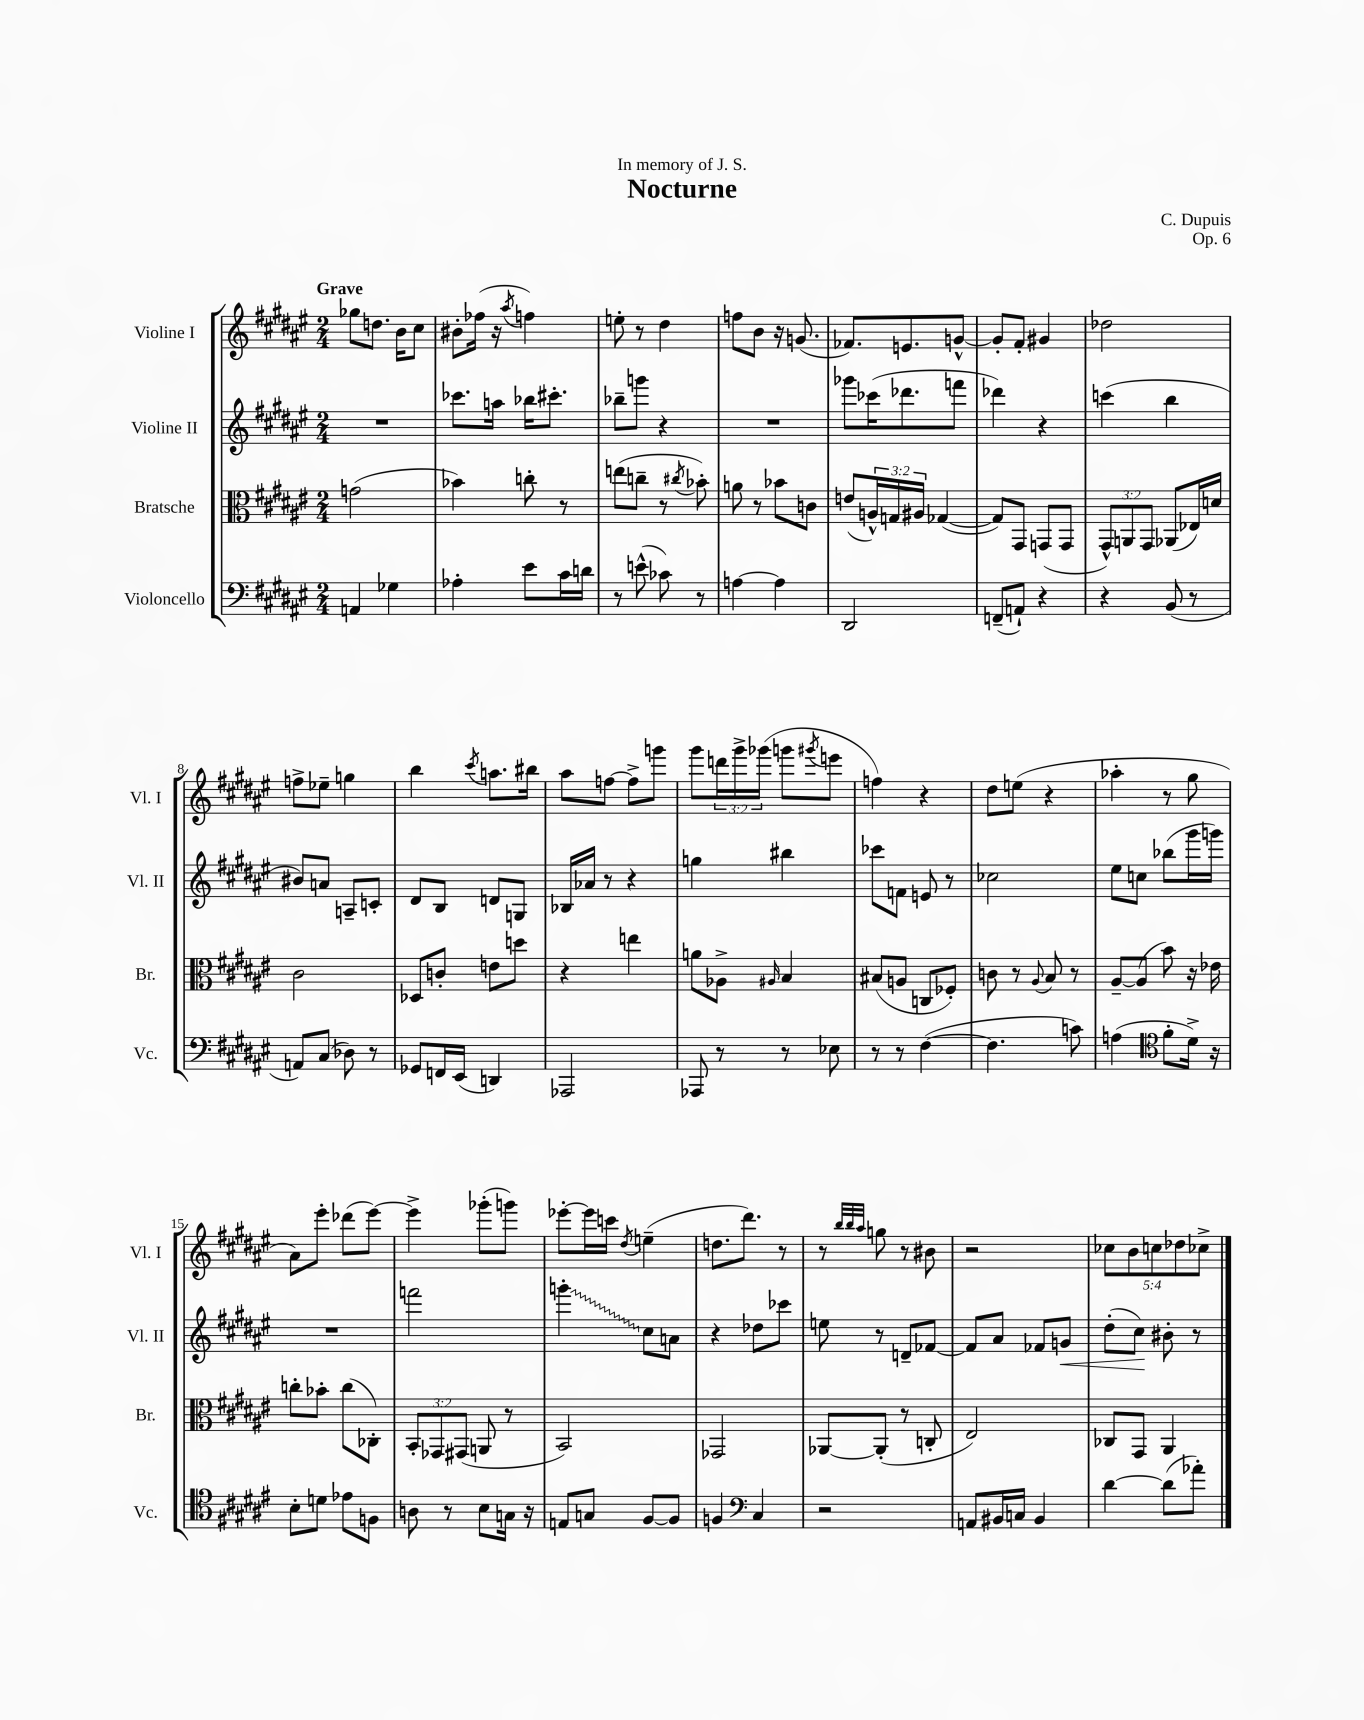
\header { title = "Nocturne" composer = "C. Dupuis" dedication = "In memory of J. S." opus = "Op. 6" }
<<
\new StaffGroup <<
\new Staff = "s0" \with { instrumentName = "Violine I" shortInstrumentName = "Vl. I" } {
    \clef treble \key fis \major \numericTimeSignature \time 2/4 \override Staff.TupletNumber.text = #tuplet-number::calc-fraction-text \tempo "Grave"
    ges''8 d''8. b'16 cis''8 |
    bis'8-. fes''16( r16 \acciaccatura { ais''8 } f''4) |
    e''8-. r8 dis''4 |
    f''8 b'8 r16 g'8.( |
    fes'8.) e'8. g'8~-^ |
    g'8-. fis'8-. gis'4 |
    des''2 |
    f''8-> ees''8-- g''4 |
    b''4 \acciaccatura { cis'''8 } a''8. bis''16 |
    ais''8 f''8~ f''8-> g'''8 |
    gis'''8 \tuplet 3/2 { d'''16 gis'''16-> ges'''16( } g'''8 \acciaccatura { gis'''8 } e'''8 |
    f''4) r4 |
    dis''8 e''8( r4 |
    aes''4-. r8 gis''8 |
    ais'8) eis'''8-. des'''8( eis'''8~) |
    eis'''4-> ges'''8-.( g'''8) |
    ees'''8~-. ees'''16 c'''16 \acciaccatura { dis''8 } e''4--( |
    d''8. dis'''8.) r8 |
    r8 \grace { b''32 b''32 ais''32 } g''8 r8 bis'8 |
    r2 |
    \tuplet 5/4 { ces''8 b'8 c''8 des''8 ces''8-> } \bar "|." |
}
\new Staff = "s1" \with { instrumentName = "Violine II" shortInstrumentName = "Vl. II" } {
    \clef treble \key fis \major \numericTimeSignature \time 2/4
    R2 |
    ces'''8. a''16 bes''16 cis'''8.-. |
    bes''8-- g'''8 r4 |
    R2 |
    ges'''8 ces'''16( des'''8. f'''8 |
    des'''4) r4 |
    c'''4( b''4 |
    bis'8) a'8 a8-- c'8-. |
    dis'8 b8 d'8 g8 |
    bes16 aes'16 r8 r4 |
    g''4 bis''4 |
    ces'''8 f'8 e'8 r8 |
    ces''2 |
    eis''8 c''8 bes''8( gis'''16 g'''16) |
    R2 |
    f'''2 |
    \once \override Glissando.style = #'zigzag g'''4-.\glissando cis''8 a'8 |
    r4 des''8 ces'''8 |
    e''8 r8 d'8-- fes'8~ |
    fes'8 ais'8 fes'8 g'8\< |
    dis''8-.( cis''8\!) bis'8-. r8 \bar "|." |
}
\new Staff = "s2" \with { instrumentName = "Bratsche" shortInstrumentName = "Br." } {
    \clef alto \key fis \major \numericTimeSignature \time 2/4 \override Staff.TupletNumber.text = #tuplet-number::calc-fraction-text
    g'2( |
    bes'4) c''8-. r8 |
    e''8( c''8-- r8 \acciaccatura { cis''8 } bes'8-.) |
    a'8 r8 bes'8 c'8 |
    e'8( \tuplet 3/2 { a16-^) g16 ais16 } ges4~( |
    ges8) gis,8 g,8( g,8 |
    \tuplet 3/2 { gis,8-^) a,8 gis,8 } aes,8( ees16) d'16 |
    cis'2 |
    des8 c'8-. e'8 d''8 |
    r4 e''4 |
    a'8 aes8-> \grace { ais16 } b4 |
    bis8( a8 c8 fes8-.) |
    c'8 r8 \appoggiatura { ais8 } b8 r8 |
    ais8~-- ais8( b'8) r16 ees'16 |
    c''8-. bes'8-. c''8( ces8-.) |
    \tuplet 3/2 { b,8-. ges,8 gis,8( } a,8 r8 |
    b,2) |
    ges,2 |
    aes,8~ aes,8-.( r8 c8-. |
    eis2) |
    ces8 gis,8 ais,4 \bar "|." |
}
\new Staff = "s3" \with { instrumentName = "Violoncello" shortInstrumentName = "Vc." } {
    \clef bass \key fis \major \numericTimeSignature \time 2/4
    a,4 ges4 |
    aes4-. eis'8 cis'16 d'16 |
    r8 e'8-^( ces'8) r8 |
    a4~ a4 |
    dis,2 |
    f,8--( a,8-!) r4 |
    r4 b,8( r8 |
    a,8) cis8( des8) r8 |
    ges,8 f,16 eis,16( d,4) |
    aes,,2 |
    aes,,8 r8 r8 ees8 |
    r8 r8 fis4~( |
    fis4. c'8) |
    a4( \clef tenor fis'8-. dis'16->) r16 |
    b8-. d'8 ees'8 f8 |
    a8 r8 b8 g16 r16 |
    e8 g8 fis8~ fis8 |
    f4 \clef bass cis4 |
    r2 |
    a,8 bis,16 c16 bis,4 |
    dis'4~ dis'8( aes'8-.) \bar "|." |
}
>>
>>
